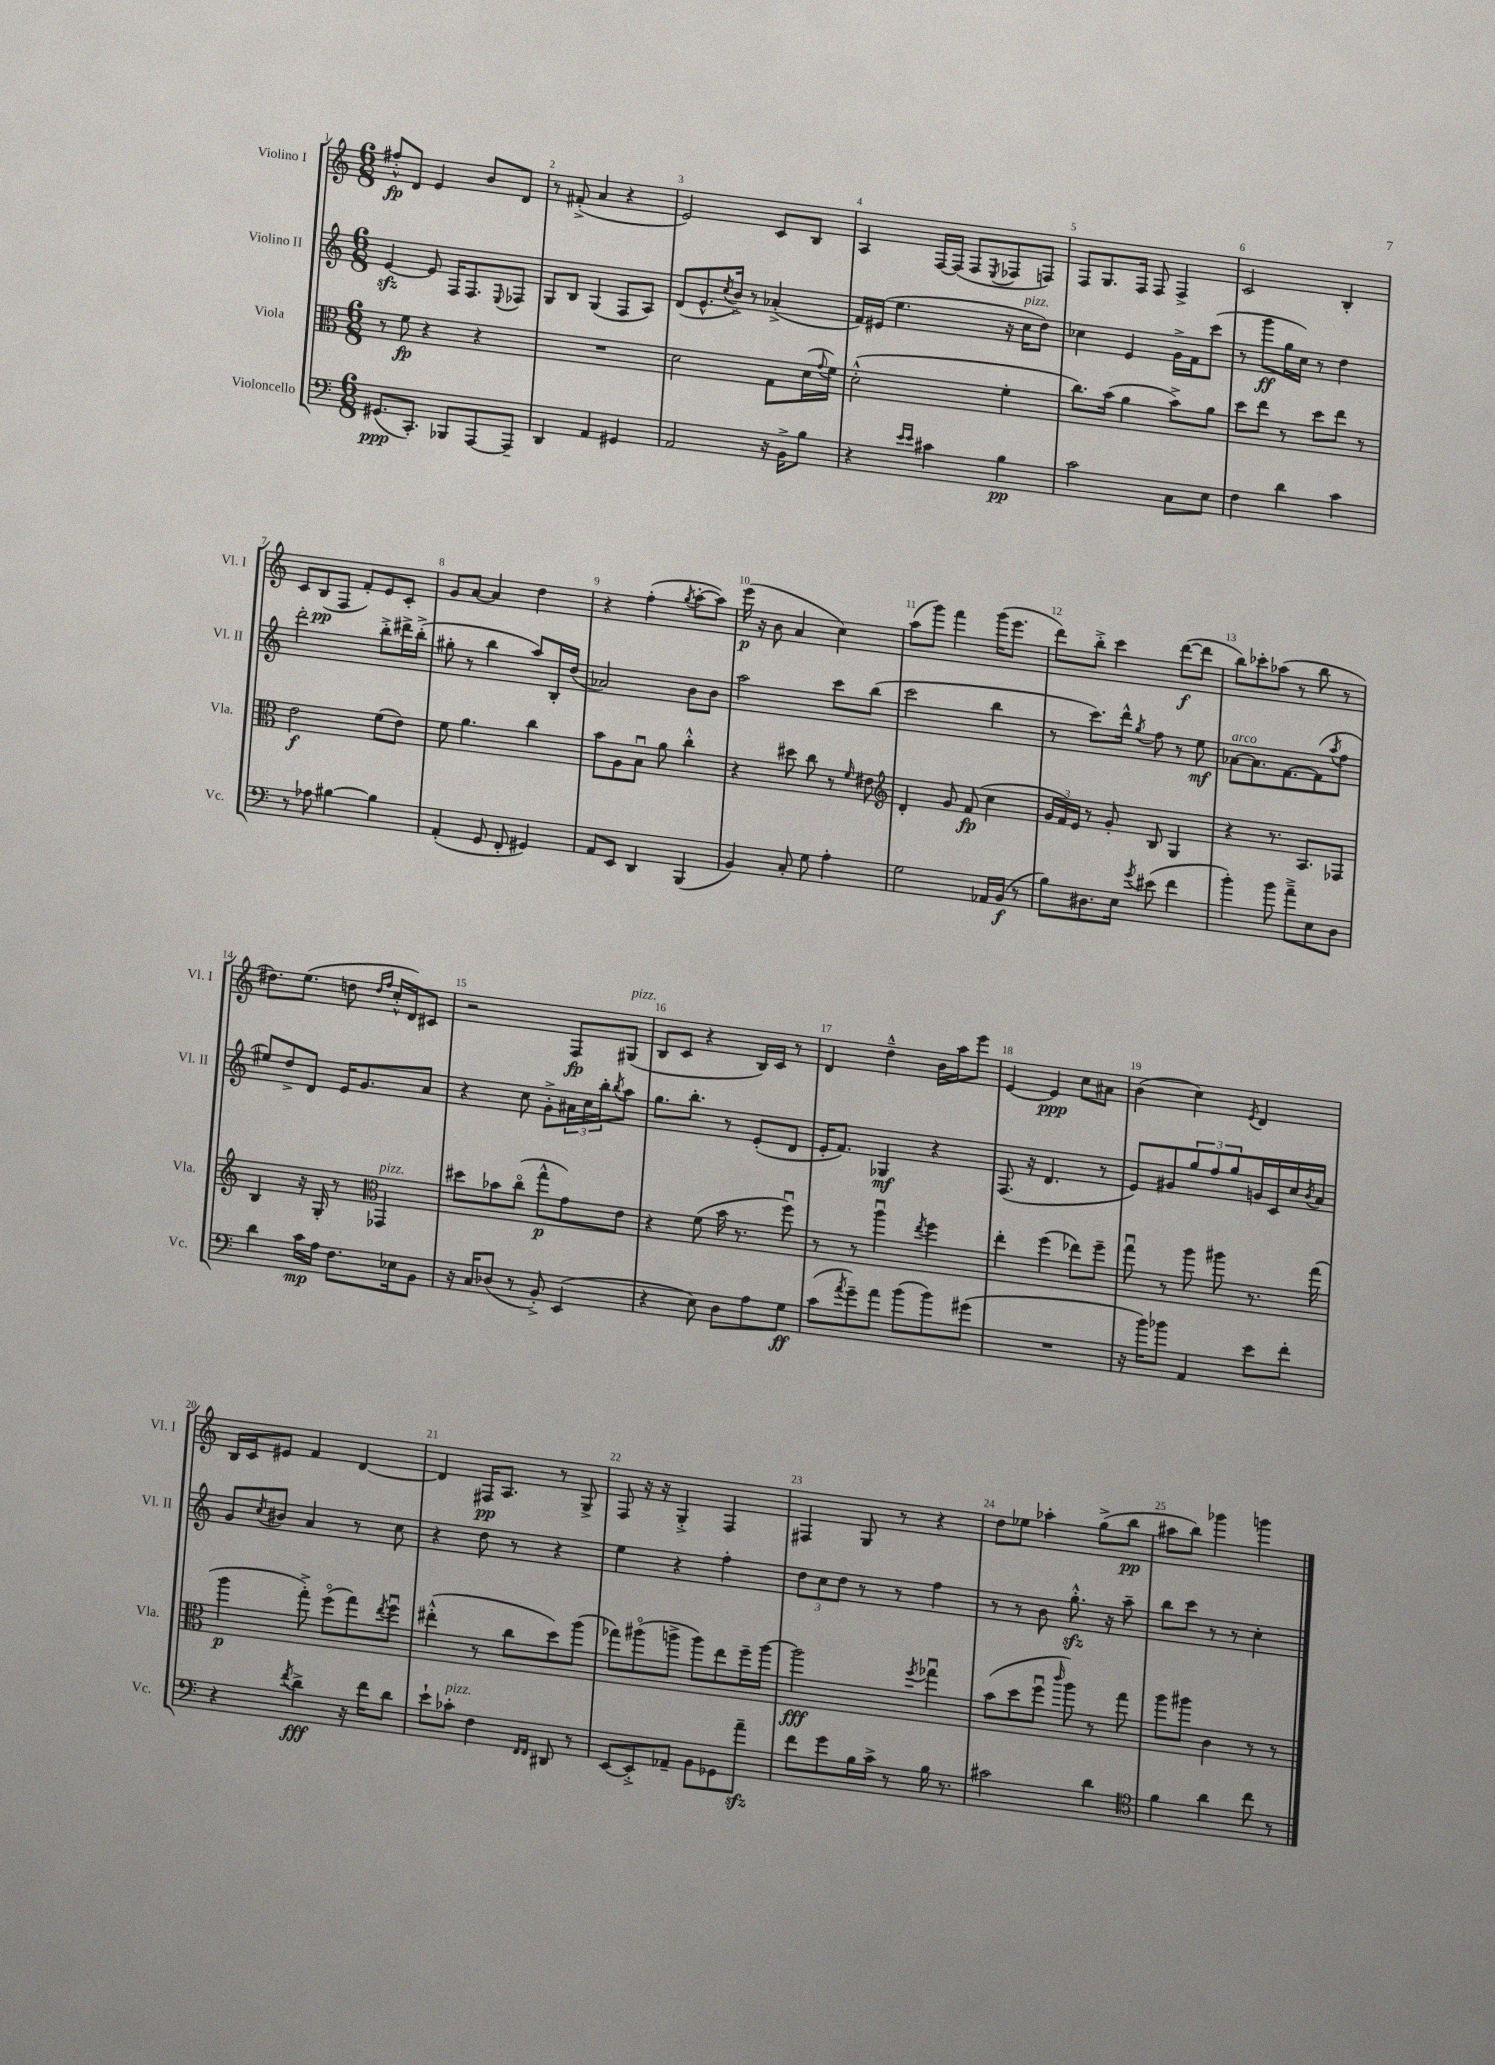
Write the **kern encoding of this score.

**kern	**kern	**kern	**kern
*staff4	*staff3	*staff2	*staff1
*clefF4	*clefC3	*clefG2	*clefG2
*k[]	*k[]	*k[]	*k[]
*M6/8	*M6/8	*M6/8	*M6/8
(8.GG#	8r	[4e	8ff#'^^
.	8f	.	8d
8.CC')	.	.	.
.	4r	8e]	4e
8BBB-	.	16F	.
.	.	8.F	.
[8AAA	4r	.	8b
.	.	8qqE	.
8AAA~]	.	8F-	8d
=	=	=	=
4DD	2.r	8G	8r
.	.	8B	(8f#'^
4AA	.	(4G	4a
4GG#	.	8F	4r
.	.	8A)	.
=	=	=	=
2AA	2d	(8d	2e)
.	.	8.e^^	.
.	.	8qcc	.
.	.	16b^)	.
.	.	8r	.
16r	8G	(4a-'^	8c
16BB^	.	.	.
8B	(16d	.	8B
.	8qqg	.	.
.	16f)	.	.
=	=	=	=
4r	(2d'^^	16f)	4A
.	.	(16e#	.
.	.	4.ee	.
16qqe	.	.	.
16qqe	.	.	.
4c#	.	.	[16F
.	.	.	(16F]
.	.	.	8F
.	.	.	8qE
4B	4f'	16r	8F-
.	.	16cc	.
.	.	8dd)	8F)
=	=	=	=
2c	8.cc)	4cc-	8F
.	.	.	8.G
.	(16b	.	.
.	4a	4e	.
.	.	.	16F
.	.	.	8F
8C	8b^)	16g^	4F^
.	.	16f	.
8E	8a	(8ccc	.
=	=	=	=
4F	8dd	8r	2c
.	8ee	8ggg	.
4d	8r	16gg	.
.	.	16cc)	.
.	8dd	8r	.
4c	8ee	4dd	4B'
.	8r	.	.
=	=	=	=
8r	2e	2ddd'	8c
8A-	.	.	(8B
[4B#	.	.	8F
.	.	.	8f')
4B#]	(8f	8bb'^	8e
.	8e)	16ddd#^	8c'
.	.	(16bb'^	.
=	=	=	=
(4AA'	8f	8gg#'	8g
.	4.a	8r	[8a
8GG	.	4bb	4a]
8FF'	.	.	.
4GG#)	4cc	8aa)	4dd
.	.	16B'	.
.	.	(16dd	.
=	=	=	=
8AA	8b	2a-)	4r
8EE	8A	.	.
4DD	8Bu	.	(4ff'
.	8a	.	.
.	.	.	8qgg
(4BBB	4cc'^^	8b	[8aa'
.	.	8b	8aa])
=	=	=	=
4BB)	4r	2aa	(16eee
.	.	.	16r
.	.	.	8b
8C'	8dd#	.	4a
8G	8cc	.	.
4A'	8r	8ccc	4cc)
.	16qqf	.	.
.	8e#	(8bb	.
=	=	=	=
*	*clefG2	*	*
2G	4d'	2ccc	(8aa
.	.	.	8ggg)
.	8g	.	4fff
.	(8f	.	.
16AA-	4cc	4bb	(16ggg
(16BB	.	.	8.eee
8r	.	.	.
=	=	=	=
8B)	24g	8r	8ddd)
.	24f)	.	.
.	24e	.	.
8.D#	8r	8.ccc)	8bb'^
.	8g'	.	4ccc
16E	.	16ddd^^	.
8qg	.	8qgg	.
(8e#	8B	8ff	.
4f	4G	8r	([8ddd
.	.	8ee	8ddd]
=	=	=	=
4b')	4r	[8a-	8bb)
.	.	8.a-]	8ccc-'
8b	8.r	.	(8aa-
.	.	[8.f	.
8a~^	.	.	8r
.	8.A	.	.
8E	.	(8f]	8bb
.	.	8qaa	.
8D	8F-	8ff	8r
=	=	=	=
4d	4B	8ee#)	8.dd#)
.	.	8dd^	.
.	.	.	(8.ee
16c	16r	8d	.
16A	16G'	.	.
8.F	8r	16e	8dd
.	.	8.g	.
*	*clefC3	*	*
.	.	.	16qqdd
.	.	.	16qqff
.	4GG-	.	16cc'^^
16E-	.	.	16d)
8BB	.	8a	8c#
=	=	=	=
16r	8dd#	4r	2r
16C	.	.	.
(8D-	8b-	.	.
8r	(8cco	8cc	.
8BB'^)	8gg^^	8g'^	.
(4EE	8g)	24a#	8F
.	.	24cc	.
.	.	24bb'	.
.	.	8qbb	.
.	8e	8aa	(8G#
=	=	=	=
4r	4r	8.gg	8B
.	.	.	8c
.	.	8.bb'	.
8E)	(8f	.	4r
8D	16b	8r	.
.	8.r	.	.
8A	.	(8e'	16B)
.	.	.	16c
8G	8ffu)	8d	8r
=	=	=	=
(8c	8r	16e'	4d
.	.	8.f)	.
8qa	.	.	.
8g~)	8r	.	.
8a	4aau	4G-	4dd~^^
(8b	.	.	.
.	8qee	.	.
8b)	4ff	4r	16b
.	.	.	16aa
(8g#	.	.	8eee
=	=	=	=
2.r	4ee'	(8.F	[4e
.	.	16r	.
.	(4ff	4.d	4e]
.	8ee-)	.	8cc
.	8ff~	8r	8a#
=	=	=	=
16r	8ggu	8e)	(4b
16b)	.	.	.
8b-	8r	8g#	.
4AA	8aa	12gg	4cc)
.	.	12ff	.
.	8aa#	.	.
.	.	12gg	.
.	.	.	8qe
8e	8.r	16g	4d
.	.	16c	.
8f'	.	16cc	.
.	.	8qb	.
.	(16gg	16a	.
=	=	=	=
4r	4aa	8g	16B
.	.	.	16c
.	.	8qcc	.
.	.	8b#	8e#
8qf	.	.	.
4d^	8gg'^)	4a	4f
.	(8ffo	.	.
16r	8gg)	8r	[4d
16f	.	.	.
.	8qee	.	.
8d	8ffu	8cc	.
=	=	=	=
8e`	(4ee#'^^	4r	4d]
8c-'	.	.	.
4F	8r	8dd	16F#
.	.	.	8.A
.	8cc	8r	.
16qqFF	.	.	.
16qqFF	.	.	.
8DD#	8dd)	4r	8r
8r	(8aa	.	8G^
=	=	=	=
[8EE	8gg-)	4ee	8F
8EE'^]	(8aa#o	.	16r
.	.	.	16r
8AA-~	8aa^	4r	4G'^
8BB	8aa)	.	.
8GG-	8ee	4ff'	4F
8a~	16ff~	.	.
.	[16aa	.	.
=	=	=	=
8f	2aa]	12dd	4F#
.	.	12cc	.
8g	.	.	.
.	.	12dd	.
16B	.	8r	8G
16c^	.	.	.
8r	.	8r	8r
.	8qff	.	.
16B	4gg-u	4ff	4r
8.r	.	.	.
=	=	=	=
2c#	(8b	8r	8dd
.	8dd	8r	8ee-
.	8ffu	8b	4aa-'
.	16qqccc	.	.
.	8aa)	8.gg'^^	.
4d	8r	.	(8gg^
.	.	16r	.
.	8gg	8aa~	8bb
=	=	=	=
*clefC4	*	*	*
4f	8aa	8bb	8aa#
.	8aa#	8ccc	8bb)
4a	4c	8r	4ggg-
.	.	8r	.
8cc	8r	4cc'	4ggg
8r	8r	.	.
==	==	==	==
*-	*-	*-	*-
